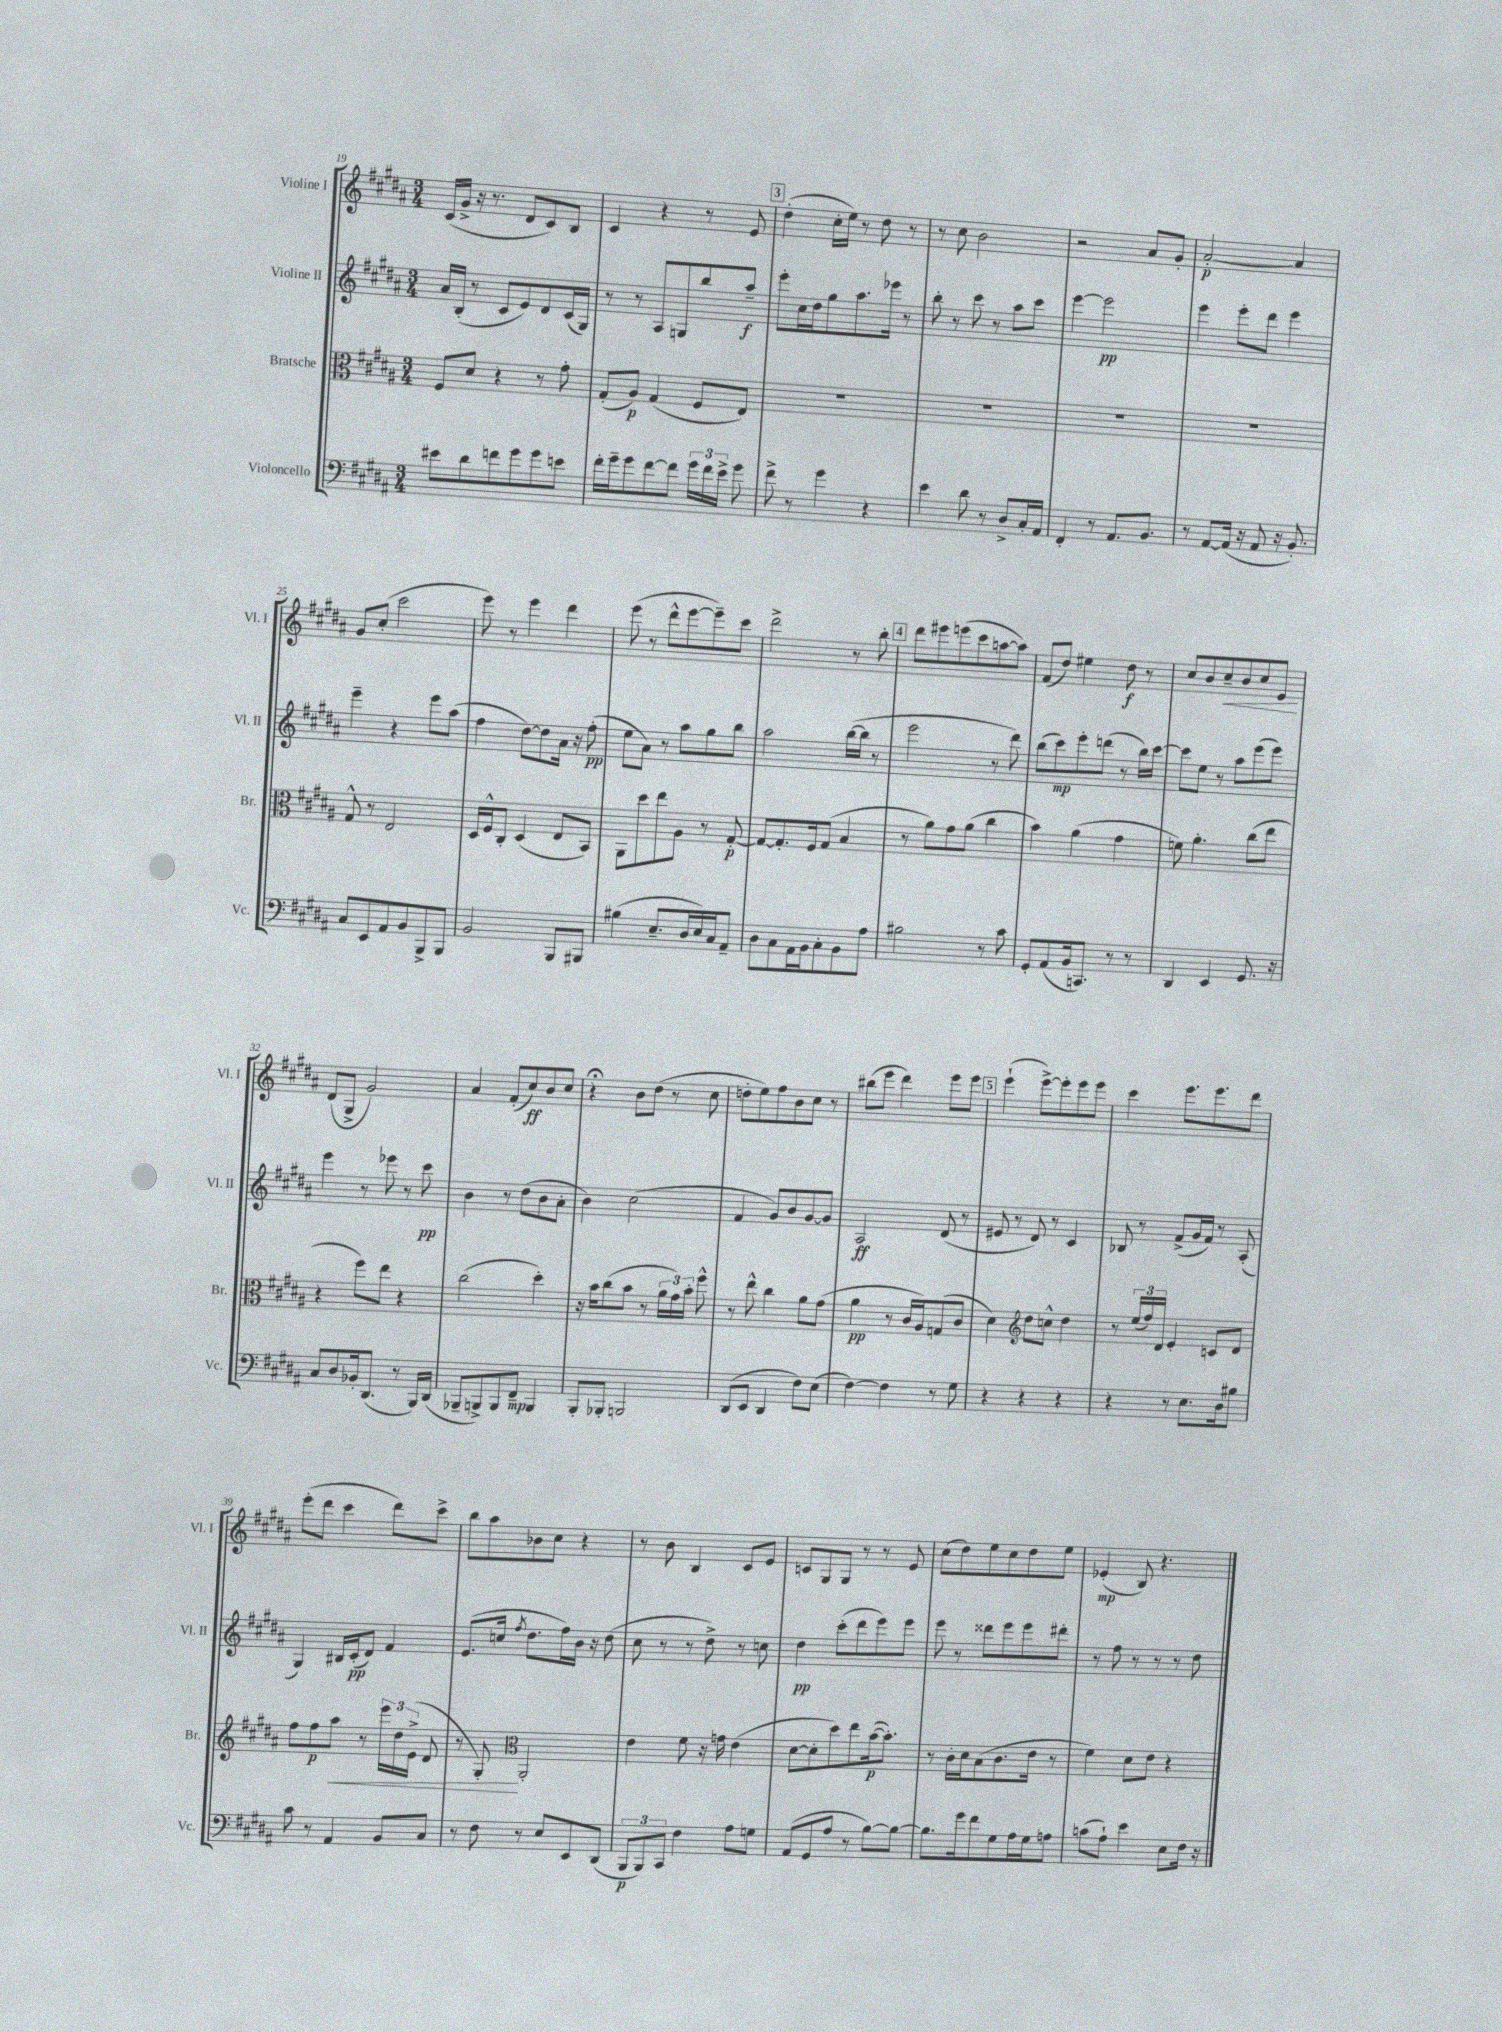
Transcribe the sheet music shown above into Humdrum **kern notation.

**kern	**kern	**kern	**kern
*staff4	*staff3	*staff2	*staff1
*clefF4	*clefC3	*clefG2	*clefG2
*k[f#c#g#d#a#]	*k[f#c#g#d#a#]	*k[f#c#g#d#a#]	*k[f#c#g#d#a#]
*M3/4	*M3/4	*M3/4	*M3/4
8e#\L	8F#/L	16a#/LL	(16c#/LL
.	.	(16B'/JJ	16g#^/JJ
8d#\	8d#/J	8r	16r
.	.	.	8.r
8f\	4r	8c#/L	.
8g#\	.	8e/)	8d#/L
8g#\	8r	8d#/	8c#/)
8e\J	8g#'\	(16c#/L	8B/J
.	.	16G#/JJ)	.
=	=	=	=
16f#'\LL	(8G#'/L	8r	4c#/
16g#~\J	.	.	.
8g#\	8A#/J)	8r	.
[8f#\	(4G#/	8A#/L	4r
8f#\]J	.	8G/	.
24g#\LL	8F#/L	8bb/	8r
24f#\	.	.	.
24e^\JJ	.	.	.
8g#\	8E/J)	8aa#~/J	8e/
=	=	=	=
8f#^\	2.r	8eee'\L	(4dd#'\
8r	.	16cc#\L	.
.	.	16dd#\J	.
4g#\	.	8gg#\	16cc#'\LL
.	.	.	16ee\JJ)
.	.	8.aa#\	8r
4r	.	.	8dd#\
.	.	16eee-\Jk	.
.	.	8r	8r
=	=	=	=
4e\	2.r	8bb'\	8r
.	.	8r	8cc#\
8d#\	.	8ccc#\	2b\
8r	.	8r	.
8D#^/L	.	8aa#\L	.
16C#'/L	.	8ccc#\J	.
16AA#/JJ	.	.	.
=	=	=	=
4FF#'/	2.r	[4eee\	2r
8r	.	2eee\]	.
8.AA#/L	.	.	.
.	.	.	8a#/L
8.BB/J	.	.	.
.	.	.	8g#'/J
=	=	=	=
8r	2.r	4eee\	[2a#'/
[8AA#/L	.	.	.
(16AA#/]Jk	.	8eee'\L	.
16r	.	.	.
8AA#/	.	8ddd#\J	.
16r	.	4eee\	4a#/]
8.BB'/)	.	.	.
=	=	=	=
8C#/L	8G#^^/	4eee~\	8g#/L
8EE/	8r	.	(8cc#'/J
8AA#/	2E/	4r	2ccc#\
8BB/	.	.	.
8BBB^/	.	8eee\L	.
8BBB/J	.	(8aa#\J	.
=	=	=	=
2BB/	16D#/LL	4ff#\	8eee\)
.	16F#^^/J	.	.
.	8C#'/J	.	8r
.	(4D#/	[8dd#\L)	4eee\
.	.	8dd#\]	.
8BBB/L	8E/L	16a#\Jk	4ddd#\
.	.	16r	.
8BBB#/J	8BB/J)	(8ff#'\	.
=	=	=	=
(4B#\	8AA#\L	8ee\L	(8eee\
.	8dd#\	8a#\J)	8r
8.E~/L	8ee\	8r	8ddd#^^\L
.	8A#\J	8aa#\L	[8eee\
16D#/L	.	.	.
16E/)	8r	8gg#\	8eee~\])
16C#/J	.	.	.
8AA#~/J	[8G#'/	8bb\J	8ccc#\J
=	=	=	=
8D#\L	8G#/_L	2aa#\	2ddd#^\
8C#\	8.G#'/]	.	.
16AA#\L	.	.	.
16BB\J	16F#/k	.	.
8C#'\	(8G#/J	.	.
8BB\	4B/	([16bb\LL	8r
.	.	16bb\]JJ	.
8A#\J	.	8r	8bb'\
=	=	=	=
2B#\	8r	2eee\	8ddd#\L
.	8a#\L)	.	8eee#\
.	8g#\	.	(8eee\
.	(8a#\J	.	8ccc#\
8r	4cc#\	8r	[8aa\
8c#\	.	8ddd#\)	8aa\]J)
=	=	=	=
8GG#'/L	4b\)	(8bb\L	(8f#/L
(8AA#/	.	8ccc#\)	8dd#/J)
16BB/k	(4a#\	8eee'\	4ee#\
8.CC/J)	.	.	.
.	.	(8ddd\J	.
8r	4g#\	8r	8dd#\
8r	.	16bb\LL)	8r
.	.	[16ccc#\JJ	.
=	=	=	=
4DD#/	8f\)	8ccc#\]L	8cc#/L
.	4.a#'\	8ee\J	8b/
4EE/	.	8r	8cc#~/
.	.	8aa#\L	8b/
8.GG#/	(8cc#\L	(8eee\	8cc#/
.	8ee\J	8eee\J)	8e/J
16r	.	.	.
=	=	=	=
8C#/L	4r	4eee\	(8d#/L
8D#/	.	.	8G#^/J
16BB-'/k	8ff#\L)	8r	2g#/)
(8.DD#/J	.	.	.
.	8ee\J	8eee-\	.
8r	4r	8r	.
16BBB/LL)	.	8ccc#\	.
(16DD#/JJ	.	.	.
=	=	=	=
8BBB-~/L	(2cc#\	4b\	4a#/
8BBB^/)	.	.	.
8BBB/	.	8r	(8f#'/L
8FF#~/J	.	(8dd#\L	8cc#/)
4BBB/	4dd#'\)	8b\	8b/
.	.	8a#'\J	8cc#/J
=	=	=	=
8BBB'/L	16r	4b\)	4r;
.	16b\LK	.	.
8BBB-'/J	(8cc#\	.	.
2BBB/	8b\J	(2cc#\	8b\L
.	8r	.	(8dd#\J
.	24a#\LL	.	8r
.	24g#\)	.	.
.	24b'\JJ	.	.
.	8ff#^^\	.	8cc#\
=	=	=	=
(8DD#/L	8r	4f#/	8dd'\L
8EE/J	8ee^^\	.	8ee\)
4DD#/	4cc#\	8g#/L)	8ff#\
.	.	8b/	8b\
8F#\L)	8a#\L	[8g#/	8cc#\J
(8E\J	(8g#\J	8g#/]J	8r
=	=	=	=
[4F#\)	4a#\	2A#/	(8bb#\L
.	.	.	8eee\J
4F#\]	8r	.	4ddd#\)
.	16c#/LL	.	.
.	16A#/J)	.	.
8r	(8G/	(8d#/	8eee\L
8G#\	8c#/J	8r	8eee\J
=	=	=	=
4r	4d#\)	8e#/	(4eee`\
.	.	8r	.
*	*clefG2	*	*
4r	8dd#\L	8d#/)	[8eee^\L)
.	8cc^^\J	8r	8eee'\]
4r	4dd#\	4c#/	8eee\
.	.	.	8eee\J
=	=	=	=
4r	8r	8B-/	4ccc#\
.	(24ee/LL	8r	.
.	24ff#/)	.	.
.	24d#/JJ	.	.
8r	4e'/	(8f#^/L	8.eee\L
8.E\L	.	16g#/L	.
.	.	16f#/JJ)	8.eee\
.	8c/L	8r	.
16D#\k	.	.	.
8B#\J	8d#/J	(8A#'/	8ddd#\J
=	=	=	=
8c#\	8ff#\L	4G#/)	(8eee'\L
8r	8ff#\	.	8ddd#\J
4AA#/	8aa#\J	16B#/LL	4ccc#\
.	.	(16c#'/J	.
.	8r	8d#/J)	.
8BB/L	24eee\LL	4f#/	8ddd#\L)
.	24dd#\	.	.
.	(24e^\JJ	.	.
8C#/J	8d#/	.	8ccc#^\J
=	=	=	=
8r	8r	(8.e/L	8bb\L
8F#\	8G#'/)	.	8aa#\
.	.	16cc/Jk	.
*	*clefC3	*	*
.	.	8qff#/	.
8r	2AA#'/	8.dd#\L	8b-\
8E/L	.	.	8cc#\J
.	.	16ff#\L)	.
8EE/	.	16b\JJ	4r
.	.	16r	.
(8DD#/J	.	(8dd#\	.
=	=	=	=
12BBB/L	4e\	8cc#\	8r
12BBB/)	.	.	.
.	.	8r	8b\
12CC#/J	.	.	.
4F#\	8f#\	8r	4B/
.	16r	8dd#^\)	.
.	16g\	.	.
8A#\L	(4e\	8r	8c#/L
8G\J	.	8cc\	8e/J
=	=	=	=
(8AA#/L	[8d#\L	4dd#\	8c/L
8GG#/	8d#'\]	.	8G#/
8A#/J	8dd#\)	(8ccc#'\L	8G#/J
8r	8ee\	8ddd#\	8r
[8B\L)	([16b\k	8eee\)	8r
.	8.b'\]J)	.	.
8B\_J	.	8eee\J	8e/
=	=	=	=
8.B\]L	8r	8eee\	(8cc#\L
.	16c#'\LL	8r	8dd#\)
16g#\k	16d#\J	.	.
8f#\	(8B\	8ddd##\L	8ee\
8G#\	8.c#\	8eee\	8cc#\
16A#\L	.	8eee\	8dd#\
16G#\J	16e\Jk	.	.
8A\J	8r	8ddd#'\J	8ee\J
=	=	=	=
(8c\L	4f#\)	8r	(4e-'/
8A#`\J)	.	8ff#\	.
4e\	8d#\L	8r	8B/)
.	8e\J	8r	4.r
8E\L	4r	8r	.
16F#\Jk	.	8dd#\	.
16r	.	.	.
==	==	==	==
*-	*-	*-	*-
